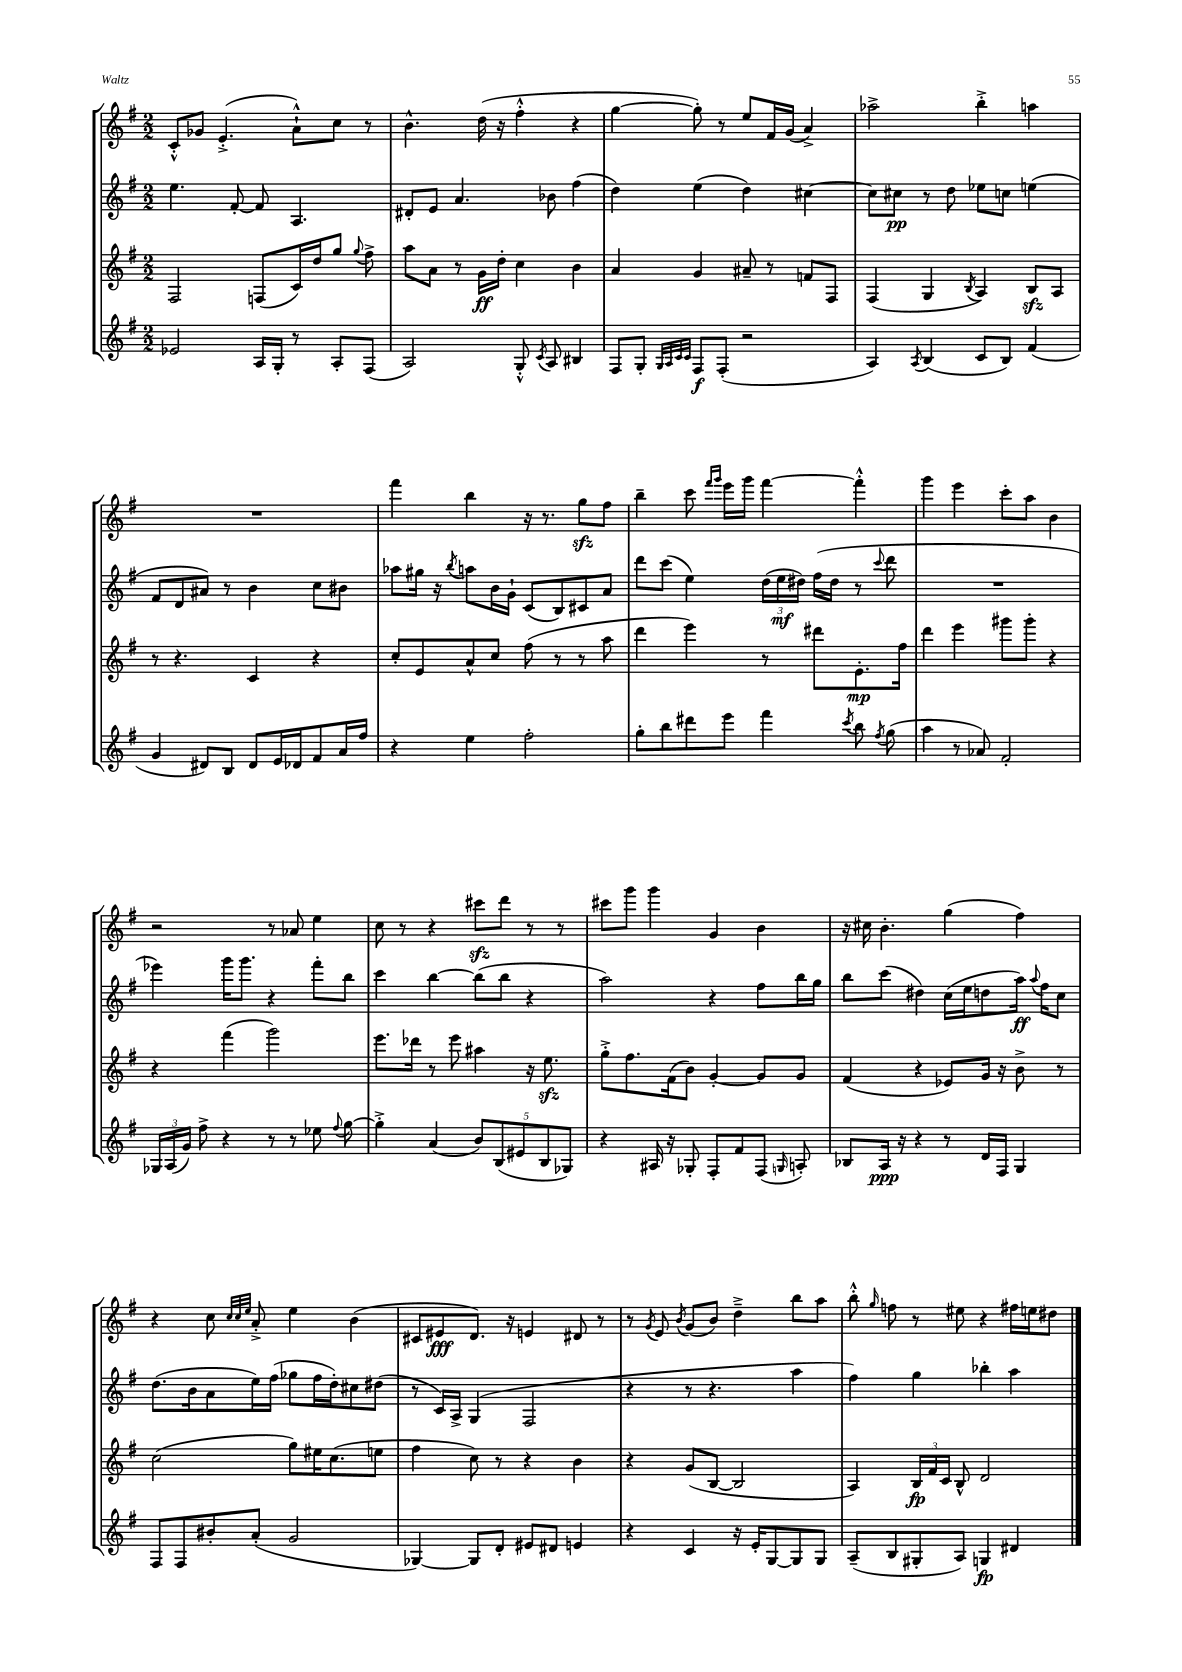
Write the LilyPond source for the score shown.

<<
\new StaffGroup <<
\new Staff = "s0" {
    \clef treble \key g \major \numericTimeSignature \time 2/2
    \autoBeamOff c'8[-.-^ ges'8] e'4.-.->( a'8[-!-^) c''8] r8 |
    b'4.-^ d''16( r16 fis''4-.-^ r4 |
    g''4~ g''8-.) r8 e''8[ fis'16 g'16]( a'4->) |
    aes''2-> b''4-.-> a''4 |
    R1 |
    fis'''4 b''4 r16 r8. g''8[\sfz fis''8] |
    b''4-- c'''8 \grace { fis'''16[ g'''16] } e'''16[ g'''16] fis'''4~ fis'''4-.-^ |
    g'''4 e'''4 c'''8[-. a''8] b'4 |
    r2 r8 aes'8 e''4 |
    c''8 r8 r4 cis'''8[\sfz d'''8] r8 r8 |
    cis'''8[ g'''8] g'''4 g'4 b'4 |
    r16 cis''16 b'4.-. g''4( fis''4) |
    r4 c''8 \grace { c''32[ c''32 e''32] } a'8-.-> e''4 b'4( |
    cis'8[ eis'8\fff d'8.]) r16 e'4 dis'8 r8 |
    r8 \acciaccatura { g'8 } e'8 \acciaccatura { b'8 } g'8[( b'8]) d''4---> b''8[ a''8] |
    b''8-.-^ \grace { g''16 } f''8 r8 eis''8 r4 fis''16[ e''16 dis''8] \bar "|." |
}
\new Staff = "s1" {
    \clef treble \key g \major \numericTimeSignature \time 2/2
    \autoBeamOff e''4. fis'8~-. fis'8 a4. |
    dis'8[-. e'8] a'4. bes'8 fis''4( |
    d''4) e''4( d''4) cis''4~ |
    cis''8[ cis''8]\pp r8 d''8 ees''8[ c''8] e''4( |
    fis'8[ d'8 ais'8]) r8 b'4 c''8[ bis'8] |
    aes''8[ gis''16] r16 \acciaccatura { b''8 } a''8[ b'16 g'16]-! c'8[( b8) cis'8 a'8] |
    d'''8[ c'''8]( e''4) \tuplet 3/2 { d''16[( e''16\mf dis''16]) } fis''16[( dis''16] r8 \appoggiatura { c'''8 } d'''8 |
    R1 |
    ees'''4) g'''16[ g'''8.] r4 fis'''8[-. b''8] |
    c'''4 b''4~ b''8[( b''8] r4 |
    a''2) r4 fis''8[ b''16 g''16] |
    b''8[ c'''8]( dis''4) c''16[( e''16 d''8 a''16]\ff) \appoggiatura { a''8 } fis''16[ c''8] |
    d''8.[( b'16 a'8 e''16) fis''16]( ges''8[ fis''16 d''16-.) cis''8 dis''8]( |
    r8 c'16[) a16]-> g4( fis2 |
    r4 r8 r4. a''4 |
    fis''4) g''4 bes''4-. a''4 \bar "|." |
}
\new Staff = "s2" {
    \clef treble \key g \major \numericTimeSignature \time 2/2
    \autoBeamOff fis2 f8[( c'16) d''16 g''8] \appoggiatura { g''8 } fis''8-> |
    a''8[ a'8] r8 g'16[\ff d''16]-. c''4 b'4 |
    a'4 g'4 ais'8-- r8 f'8[ fis8] |
    fis4( g4 \acciaccatura { b8 } a4) b8[\sfz a8] |
    r8 r4. c'4 r4 |
    c''8[-. e'8 a'8-^ c''8] fis''8( r8 r8 a''8 |
    d'''4 e'''4) r8 dis'''8[ e'8.-.\mp fis''16] |
    d'''4 e'''4 gis'''8[ gis'''8]-. r4 |
    r4 fis'''4( g'''2) |
    e'''8.[ des'''16] r8 e'''8 ais''4 r16 e''8.\sfz |
    g''8[-.-> fis''8. fis'16( b'8]) g'4~-. g'8[ g'8] |
    fis'4( r4 ees'8[) g'16] r16 b'8-> r8 |
    c''2( g''8[) eis''16 c''8.( e''8] |
    fis''4 c''8) r8 r4 b'4 |
    r4 g'8[( b8]~ b2 |
    a4) \tuplet 3/2 { b16[\fp fis'16 c'16] } b8-^ d'2 \bar "|." |
}
\new Staff = "s3" {
    \clef treble \key g \major \numericTimeSignature \time 2/2
    \autoBeamOff ees'2 a16[ g16]-. r8 a8[-. fis8]( |
    a2) g8-.-^ \acciaccatura { c'8 } a8 bis4 |
    fis8[ g8]-. \grace { g32[ a32 c'32 c'32] } fis8[\f fis8]-.( r2 |
    a4) \acciaccatura { a8 } b4( c'8[ b8]) fis'4( |
    g'4 dis'8[) b8] dis'8[ e'16 des'16 fis'8 a'16 fis''16] |
    r4 e''4 fis''2-. |
    g''8[-. b''8 dis'''8 e'''8] fis'''4 \acciaccatura { c'''8 } b''8 \acciaccatura { fis''8 } g''8( |
    a''4 r8 aes'8) fis'2-. |
    \tuplet 3/2 { ges16[ a16( g'16]) } fis''8-> r4 r8 r8 ees''8 \appoggiatura { fis''8 } g''8~ |
    g''4-.-> a'4( \tuplet 5/4 { b'8[) b8( eis'8 b8 ges8]) } |
    r4 ais16 r16 ges8-. fis8[-. fis'8 fis8]( \grace { g16 } a8-.) |
    bes8[ a16]\ppp r16 r4 r8 d'16[ fis16] g4 |
    fis8[ fis8 bis'8-. a'8]-.( g'2 |
    ges4~) ges8[ d'8]-. eis'8[ dis'8] e'4 |
    r4 c'4 r16 e'16[-. g8~ g8 g8] |
    a8[--( b8 gis8-. a8]) g4\fp dis'4 \bar "|." |
}
>>
>>
\layout { \context { \Score \remove "Bar_number_engraver" } }
